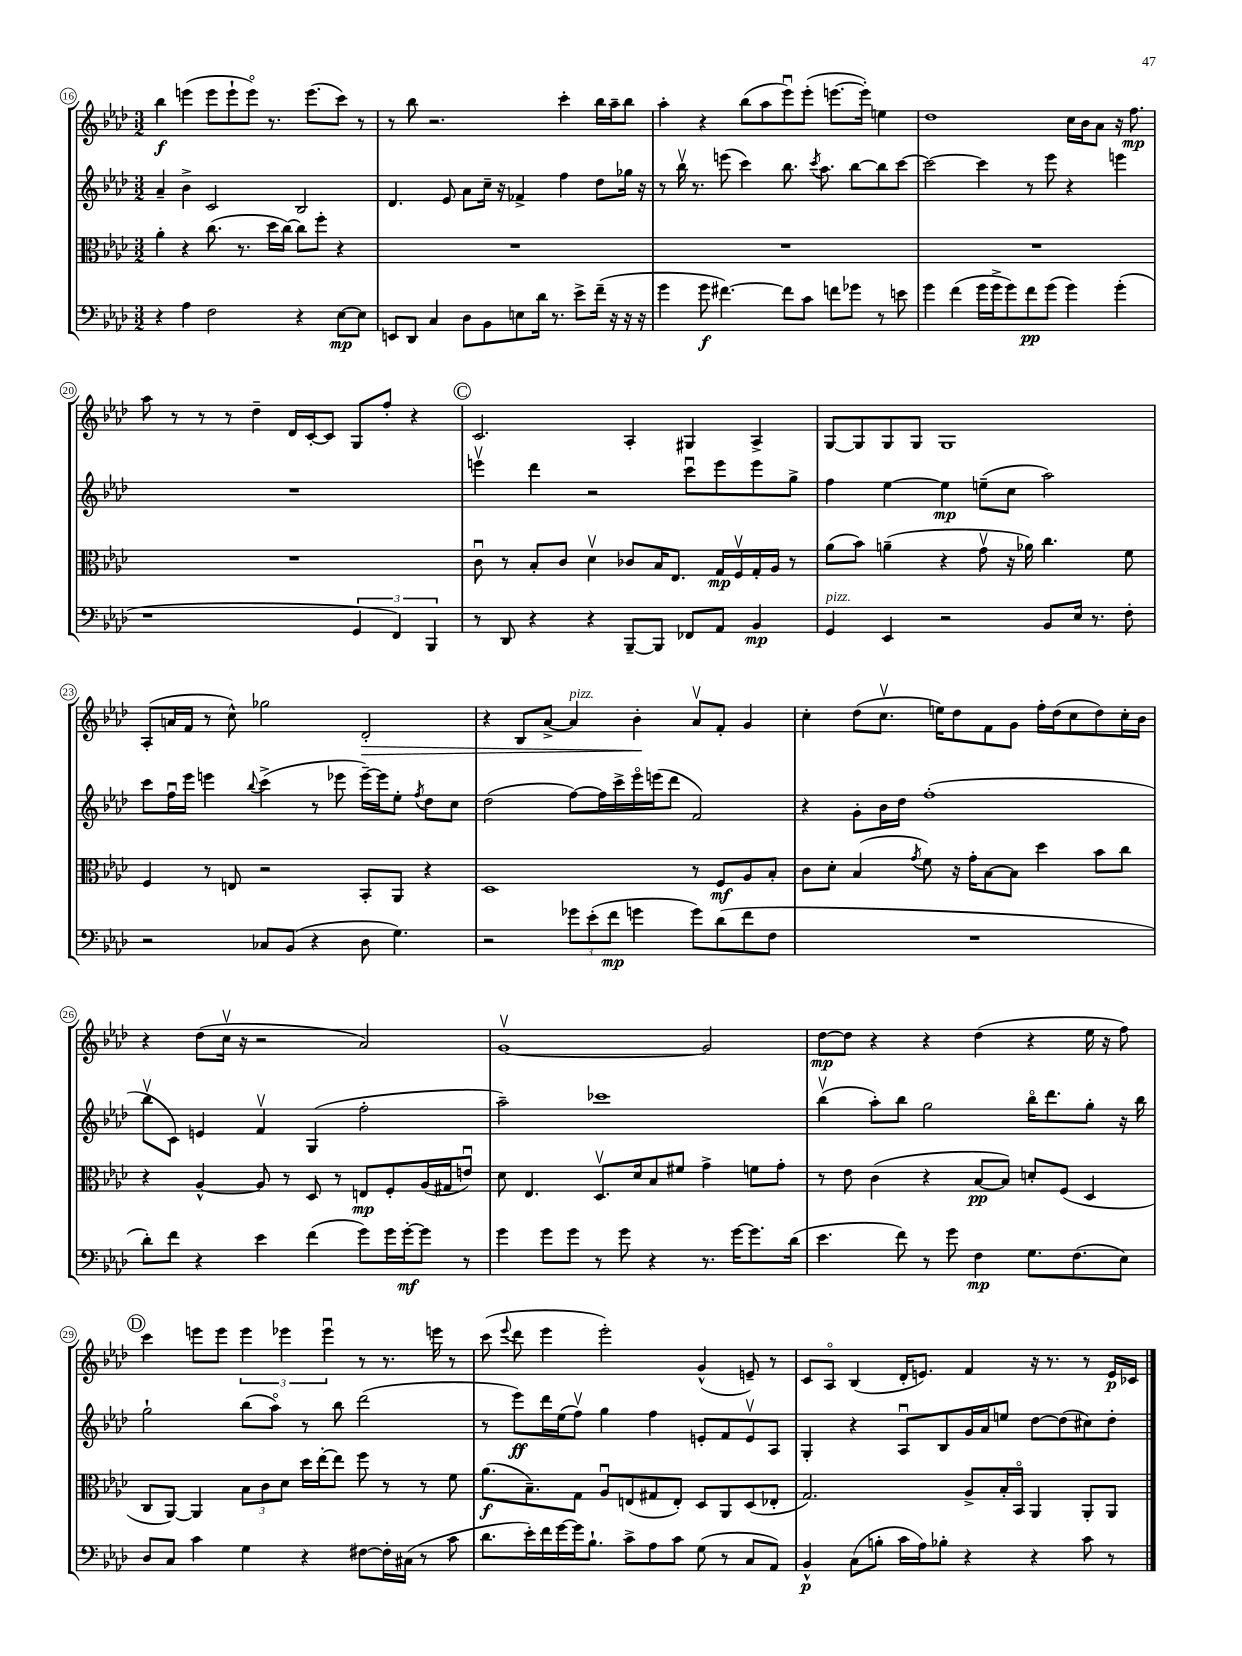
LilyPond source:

<<
\new StaffGroup <<
\new Staff = "s0" {
    \clef treble \key aes \major \numericTimeSignature \time 3/2
    \autoBeamOff bes''4\f e'''4( e'''8[ e'''8-! e'''8]\flageolet) r8. e'''8.[( c'''8]) r8 |
    r8 bes''8 r2. c'''4-. bes''16[ aes''16-- bes''8] |
    aes''4-. r4 bes''8[( aes''8 ees'''8\downbow) ees'''8]-.( e'''8.[~ e'''16]-.) e''4 |
    des''1 c''16[ bes'16 aes'8] r16 f''8.\mp |
    aes''8 r8 r8 r8 des''4-- des'16[ c'16~-. c'8] g8[ f''8]-. r4 |
    \mark \markup { \circle "C" } c'2. aes4-. gis4 aes4-> |
    g8[~ g8 g8 g8] g1 |
    aes8[-.( a'16 f'16] r8 c''8-^) ges''2 des'2-.\> |
    r4 bes8[ aes'8]~-> aes'4^\markup { \italic "pizz." } bes'4-.\! aes'8[\upbow f'8]-. g'4 |
    c''4-. des''8[( c''8.]\upbow e''16[) des''8 f'8 g'8] f''16[-. des''16( c''8 des''8) c''16-. bes'16] |
    r4 des''8[( c''16]\upbow r16 r2 aes'2) |
    g'1~\upbow g'2 |
    des''8[~\mp des''8] r4 r4 des''4( r4 ees''16 r16 f''8) |
    \mark \markup { \circle "D" } c'''4 e'''8[ e'''8] \tuplet 3/2 { e'''4 ees'''4 ees'''4\downbow } r8 r8. e'''16 r8 |
    c'''8( \appoggiatura { ees'''8 } des'''8 ees'''4 ees'''2-.) g'4-^( e'8--) r8 |
    c'8[ aes8]\flageolet bes4( des'16[-. e'8.]) f'4 r16 r8. r8 e'16[\p ces'16] \bar "|." |
}
\new Staff = "s1" {
    \clef treble \key aes \major \numericTimeSignature \time 3/2
    \autoBeamOff aes'4-- bes'4-> c'2 bes2 |
    des'4. ees'8 aes'8[ c''16]-- r16 fes'4-> f''4 des''8[ ges''16] r16 |
    r8 bes''16\upbow r8. e'''8( c'''4) bes''8. \acciaccatura { c'''8 } aes''8. bes''8[~ bes''8 c'''8]~ |
    c'''2~ c'''4 r8 ees'''8 r4 e'''4 |
    R1. |
    \mark \markup { \circle "C" } e'''4\upbow des'''4 r2 c'''8[\downbow e'''8 e'''8 g''8]-> |
    f''4 ees''4~ ees''4\mp e''8[--( c''8] aes''2) |
    c'''8[ f''16\downbow ees'''16] e'''4 \appoggiatura { bes''8 } c'''4->( r8 ees'''8 ees'''16[~--) ees'''16 ees''8]-. \acciaccatura { f''8 } des''8[ c''8] |
    des''2( f''8[~) f''16 c'''16-> ees'''16\flageolet e'''16( des'''8] f'2) |
    r4 g'8[-. bes'16 des''16] f''1-.( |
    bes''8[\upbow c'8]) e'4 f'4\upbow g4( f''2-. |
    aes''2--) ces'''1 |
    bes''4\upbow( aes''8[-.) bes''8] g''2 bes''16[\flageolet des'''8. g''8]-. r16 bes''16 |
    \mark \markup { \circle "D" } g''2-! bes''8[( aes''8]\flageolet) r8 bes''8 des'''2( |
    r8 ees'''8[\ff) des'''16 ees''16( f''8]\upbow) g''4 f''4 e'8[-. f'8 e'8\upbow aes8] |
    g4-. r4 aes8[\downbow bes8 g'16 aes'16 e''8] des''8[~ des''8( cis''8) des''8]-. \bar "|." |
}
\new Staff = "s2" {
    \clef alto \key aes \major \numericTimeSignature \time 3/2
    \autoBeamOff aes'4-. r4 c''8.( r8. des''16[ c''16]~) c''8[ f''8]-. r4 |
    R1. |
    R1. |
    R1. |
    R1. |
    \mark \markup { \circle "C" } c'8\downbow r8 bes8[-. c'8] des'4\upbow ces'8[ bes16 ees8.] g16[\mp f16\upbow g16-. aes16] r8 |
    aes'8[( bes'8]) a'4--( r4 g'8\upbow r16 aes'16) c''4. f'8 |
    f4 r8 e8 r2 bes,8[-. aes,8] r4 |
    des1 r8 f8[\mf aes8 bes8]-. |
    c'8[ des'8]-. bes4( \acciaccatura { g'8 } f'8) r16 g'16[-. bes8~ bes8] des''4 bes'8[ c''8] |
    r4 aes4~-^ aes8 r8 des8 r8 e8[\mp f8-. aes16( gis16 e'8]\downbow) |
    des'8 ees4. des8.[\upbow des'16 bes8 fis'8] g'4-> f'8[ g'8]-. |
    r8 ees'8 c'4( r4 bes8[~\pp bes8]) d'8[-. f8]( des4 |
    \mark \markup { \circle "D" } c8[ aes,8]~) aes,4 \tuplet 3/2 { bes8[ c'8 des'8] } des''16[ ees''16~-. ees''8] f''8 r8 r8 f'8 |
    aes'8.[\f( bes8.--) g8] aes8[\downbow e8( gis8 e8]-.) des8[ aes,8 des8( ees8]-. |
    g2.) aes8[-> bes16-. bes,16]\flageolet aes,4 aes,8[-. aes,8] \bar "|." |
}
\new Staff = "s3" {
    \clef bass \key aes \major \numericTimeSignature \time 3/2
    \autoBeamOff r4 aes4 f2 r4 ees8[~\mp ees8] |
    e,8[ des,8] c4 des8[ bes,8 e8 des'16] r8. ees'8[-> f'16]--( r16 r16 r16 |
    g'4 g'8\f fis'4.~) fis'8[ c'8] f'8[ ges'8] r8 e'8 |
    g'4 f'4( g'16[ g'16-> g'8) f'8\pp g'8]( g'4) g'4-.( |
    r1 \tuplet 3/2 { g,4 f,4) bes,,4 } |
    \mark \markup { \circle "C" } r8 des,8 r4 r4 bes,,8[~-- bes,,8] fes,8[ aes,8] bes,4\mp |
    g,4^\markup { \italic "pizz." } ees,4 r2 bes,8[ ees16] r8. f8-. |
    r2 ces8[ bes,8]( r4 des8 g4.) |
    r2 \tuplet 3/2 { ges'8[ ees'8-.( f'8]\mp } g'4 g'8[) des'8( f'8 f8] |
    R1. |
    des'8[-.) f'8] r4 ees'4 f'4( g'8[) g'16 g'16~-.\mf g'8] r8 |
    g'4 g'8[ g'8] r8 g'8 r4 r8. g'16[~ g'8. des'16]( |
    ees'4. f'8) r8 g'8 f4\mp g8.[ f8.( ees8]) |
    \mark \markup { \circle "D" } des8[ c8] c'4 g4 r4 fis8[~ fis16-. cis16]( r8 c'8 |
    des'8.[ ees'16-.) f'16 g'16~ g'16 bes8.]-! c'8[-> aes8 c'8] g8( r8 c8[ aes,8]) |
    bes,4-^\p c8[( b8]-. c'16[ aes16) bes8]-. r4 r4 c'8 r8 \bar "|." |
}
>>
>>
\layout { \context { \Score currentBarNumber = #16 \override BarNumber.stencil = #(make-stencil-circler 0.1 0.3 ly:text-interface::print) } }
